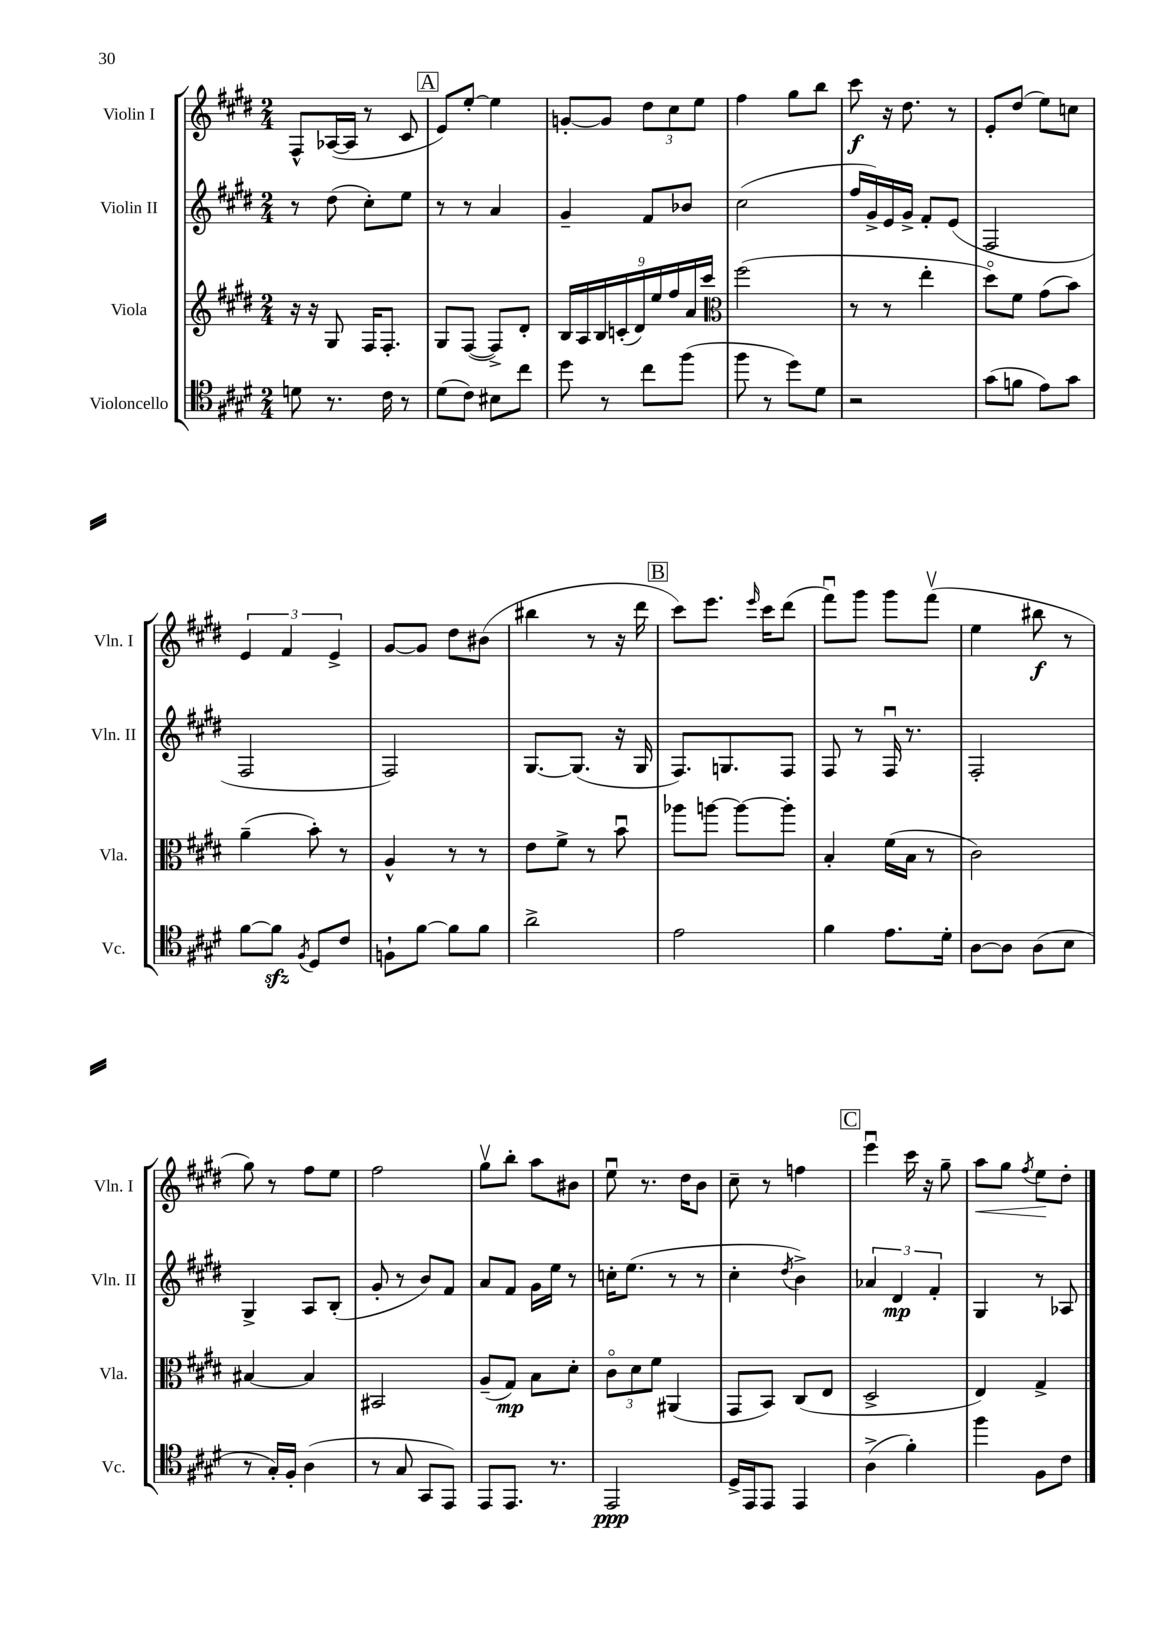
<<
\new StaffGroup <<
\new Staff = "s0" \with { instrumentName = "Violin I" shortInstrumentName = "Vln. I" } {
    \clef treble \key e \major \numericTimeSignature \time 2/4
    fis8-^ aes16~( aes16 r8 cis'8 |
    \mark \markup { \box "A" } e'8) e''8~-. e''4 |
    g'8~-. g'8 \tuplet 3/2 { dis''8 cis''8 e''8 } |
    fis''4 gis''8 b''8 |
    cis'''8\f r16 dis''8. r8 |
    e'8-. dis''8( e''8) c''8 |
    \tuplet 3/2 { e'4 fis'4 e'4-> } |
    gis'8~ gis'8 dis''8 bis'8( |
    bis''4 r8 r16 dis'''16 |
    \mark \markup { \box "B" } cis'''8) e'''8. \grace { e'''16 } cis'''16 dis'''8( |
    fis'''8\downbow) gis'''8 gis'''8 fis'''8\upbow( |
    e''4 bis''8\f r8 |
    gis''8) r8 fis''8 e''8 |
    fis''2 |
    gis''8\upbow b''8-. a''8 bis'8 |
    e''8\downbow r8. dis''16 b'8 |
    cis''8-- r8 f''4 |
    \mark \markup { \box "C" } e'''4\downbow cis'''16 r16 gis''8-- |
    a''8\< gis''8 \acciaccatura { fis''8 } e''8\! dis''8-. \bar "|." |
}
\new Staff = "s1" \with { instrumentName = "Violin II" shortInstrumentName = "Vln. II" } {
    \clef treble \key e \major \numericTimeSignature \time 2/4
    r8 dis''8( cis''8-.) e''8 |
    \mark \markup { \box "A" } r8 r8 a'4 |
    gis'4-- fis'8 bes'8 |
    cis''2( |
    fis''16 gis'16->) e'16 gis'16-> fis'8-. e'8( |
    fis2 |
    fis2 |
    fis2) |
    gis8.~ gis8.( r16 gis16 |
    \mark \markup { \box "B" } fis8.) g8. fis8 |
    fis8 r8 fis16\downbow r8. |
    fis2-. |
    gis4-> a8 b8-.( |
    gis'8-. r8 b'8) fis'8 |
    a'8 fis'8 gis'16 e''16 r8 |
    c''16-. e''8.( r8 r8 |
    cis''4-. \acciaccatura { dis''8 } b'4->) |
    \mark \markup { \box "C" } \tuplet 3/2 { aes'4 dis'4\mp fis'4-. } |
    gis4 r8 aes8 \bar "|." |
}
\new Staff = "s2" \with { instrumentName = "Viola" shortInstrumentName = "Vla." } {
    \clef treble \key e \major \numericTimeSignature \time 2/4
    r16 r16 gis8 fis16 fis8.-. |
    \mark \markup { \box "A" } gis8 fis8~( fis8->) dis'8-. |
    \tuplet 9/8 { b16 a16 b16 c'16-.( dis'16) e''16 fis''16 a'16 cis'''16 } |
    \clef alto fis''2( |
    r8 r8 e''4-. |
    dis''8\flageolet) fis'8 gis'8( b'8) |
    a'4--( b'8-.) r8 |
    a4-^ r8 r8 |
    e'8 fis'8-> r8 b'8\downbow |
    \mark \markup { \box "B" } aes''8 a''8~ a''8~ a''8-. |
    b4-. fis'16( b16 r8 |
    cis'2) |
    bis4~ bis4 |
    bis,2 |
    a8--( gis8\mp) b8 dis'8-. |
    \tuplet 3/2 { cis'8\flageolet dis'8 fis'8 } ais,4( |
    gis,8 b,8) cis8( e8 |
    \mark \markup { \box "C" } dis2-> |
    e4) gis4-> \bar "|." |
}
\new Staff = "s3" \with { instrumentName = "Violoncello" shortInstrumentName = "Vc." } {
    \clef tenor \key e \major \numericTimeSignature \time 2/4
    d'8 r8. cis'16 r8 |
    \mark \markup { \box "A" } dis'8( cis'8) bis8 cis''8 |
    dis''8 r8 cis''8 fis''8( |
    fis''8 r8 dis''8) dis'8 |
    r2 |
    gis'8( f'8 e'8) gis'8 |
    fis'8~ fis'8\sfz \acciaccatura { fis8 } dis8 cis'8 |
    f8-! fis'8~ fis'8 fis'8 |
    a'2-> |
    \mark \markup { \box "B" } e'2 |
    fis'4 e'8. dis'16-. |
    a8~ a8 a8( b8 |
    r8 gis16-.) fis16-. a4( |
    r8 gis8 gis,8 e,8) |
    e,8 e,8. r8. |
    e,2\ppp |
    dis16-> e,16 e,8 e,4 |
    \mark \markup { \box "C" } a4->( fis'4-.) |
    fis''4 fis8 cis'8 \bar "|." |
}
>>
>>
\layout { \context { \Score \remove "Bar_number_engraver" } }
